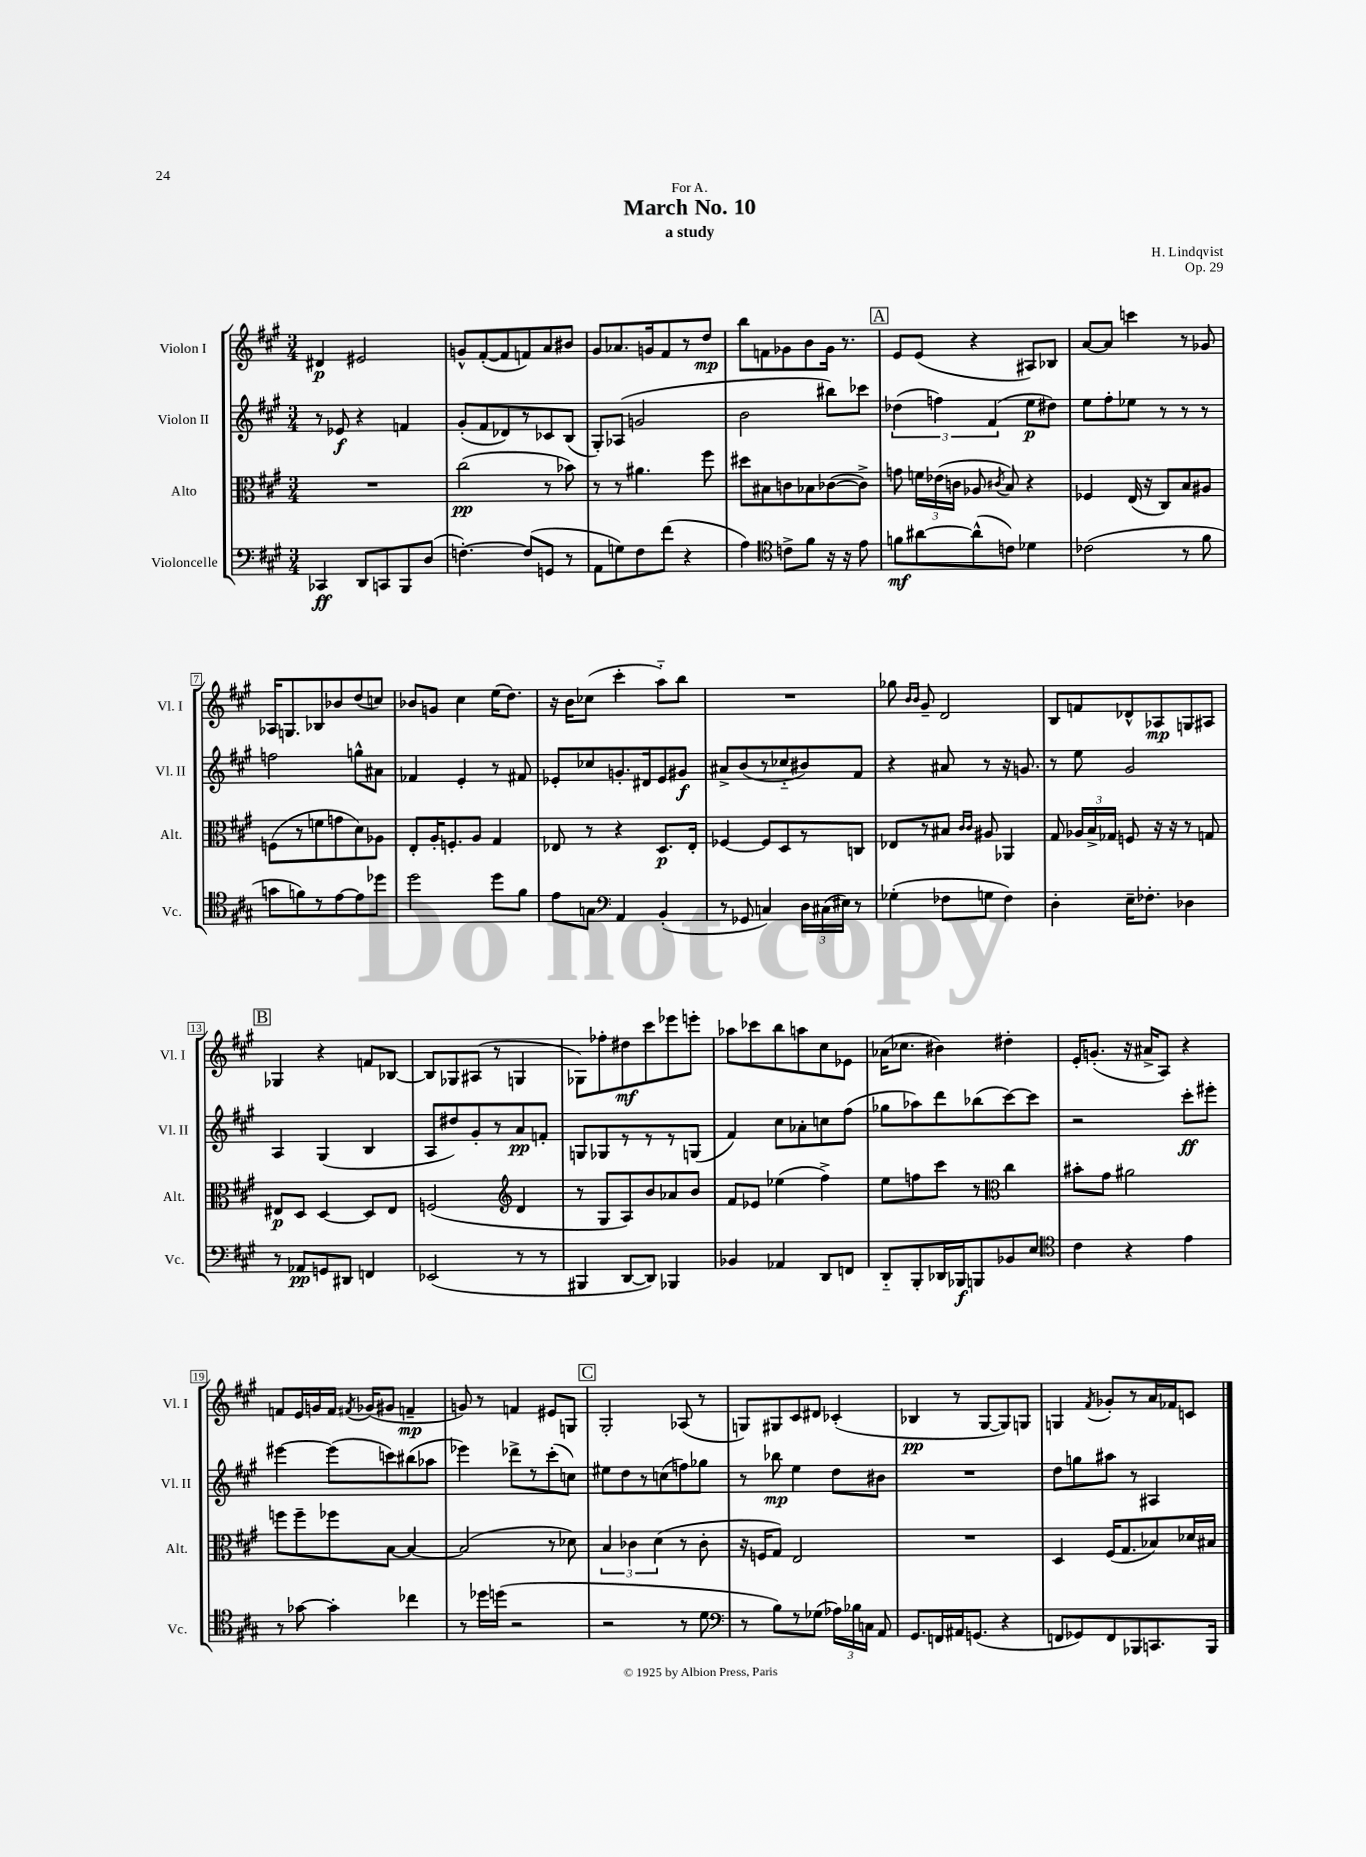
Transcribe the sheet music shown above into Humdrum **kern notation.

**kern	**kern	**kern	**kern
*staff4	*staff3	*staff2	*staff1
*clefF4	*clefC3	*clefG2	*clefG2
*k[f#c#g#]	*k[f#c#g#]	*k[f#c#g#]	*k[f#c#g#]
*M3/4	*M3/4	*M3/4	*M3/4
4CC-	2.r	8r	4d#
.	.	8e-	.
8DD	.	4r	2e#
8CC	.	.	.
8BBB	.	4f	.
(8D	.	.	.
=	=	=	=
[4.F')	(2cc#	(8g#'	8g^^
.	.	8f#	([8f#'
.	.	8d-)	8f#]
(8F]	.	8r	8f)
8GG	8r	8c-	8a
8r	8b-)	(8B	8b#
=	=	=	=
8AA	8r	8G#')	8g#
8G)	8r	(8A-	8.a-
8F#	4.a#	2g	.
.	.	.	16g
(8f#	.	.	8f#
4r	.	.	8r
.	8ff#	.	8dd
=	=	=	=
4A)	8dd#	2b	8bb
.	8B#	.	8f
*clefC4	*	*	*
8c^	8c	.	8g-
8f#	8B-	.	8b
16r	([8c-	8bb#)	16g-
16r	.	.	8.r
8e	8c-^])	8ccc-	.
=	=	=	=
8f	8g	(6dd-	8e
[8a#	24f	.	(8e
.	(24e-	6ff)	.
.	24c	.	.
(8a#^^]	8A-	.	4r
.	.	(6f#	.
.	8qc#	.	.
8c)	8B)	.	.
4d-	4r	8ee	8A#)
.	.	8dd#)	8B-
=	=	=	=
(2c-	4F-	8ee	[8a
.	.	8ff#'	8a]
.	(16E	8ee-	4ccc
.	16r	.	.
.	8C#)	8r	.
8r	8B	8r	8r
8f#	8A#	8r	8g-
=	=	=	=
8g	(8F	2ff	16A-
.	.	.	8.G
8f)	8r	.	.
8r	8f	.	8B-
[8e	8g	.	8b-
8e]	8d)	8gg^^	(8dd
8dd-	8A-	8a#	8cc)
=	=	=	=
2dd	8E'	4f-	8b-
.	16A'	.	8g
.	8.F'	.	.
.	.	4e'	4cc#
.	8A	.	.
8dd	4G#	8r	(16ee
.	.	.	8.dd)
8f#	.	8f#	.
=	=	=	=
8e	8E-	8e-'	16r
.	.	.	16b
8G	8r	8cc-	(8cc-
*clefF4	*	*	*
4AA	4r	8.g'	4ccc#'
.	.	16d#	.
(4BB'	8.D	8e-	8aa'~)
.	.	8g#	8bb
.	16E-'	.	.
=	=	=	=
8r	[4F-	8a#^	2.r
8GG-	.	(8b	.
4C)	8F-]	8r	.
.	8D	8cc-'~	.
24D	8r	8b#)	.
(24C#	.	.	.
24E#)	.	.	.
8r	8C	8f#	.
=	=	=	=
(4G-'	8E-	4r	8gg-
.	.	.	16qqb
.	.	.	16qqb
.	8r	.	8g#~
8F-	8B#	8a#	2d
.	16qqc#	.	.
.	16qqc#	.	.
8G	8A#	8r	.
4F-)	4AA-	16r	.
.	.	8.g	.
=	=	=	=
4D'	8G#	8r	8B
.	24A-	8ee	8f
.	24B^	.	.
.	24G-	.	.
16E~	8F	2g#	8d-^^
8.F-'	.	.	.
.	16r	.	8A-
.	16r	.	.
4D-	8r	.	8G
.	8G	.	8A#
=	=	=	=
8r	8E#	4A	4G-
8AA-	8D	.	.
8GG	[4D	(4G#	4r
8DD#	.	.	.
4FF	8D]	4B	8f
.	8E#	.	[8B-
=	=	=	=
(2EE-	(2F	8A	8B-]
.	.	8dd#)	8G-
.	.	8g#'	(8A#
.	.	8r	8r
*	*clefG2	*	*
8r	4d	8a	4G
8r	.	8f'	.
=	=	=	=
4BBB#	8r	8G	8G-)
.	8G#	8G-	8ff-'
[8DD	8A)	8r	8dd#
8DD])	8b	8r	8ccc#
4BBB-	8a-	8r	8eee-
.	8b	(8G	8eee'
=	=	=	=
4BB-	8f#	4f#)	8aa-
.	8e-	.	8ccc-
4AA-	(4ee-	8cc#	8bb
.	.	8a-'	8aa
8DD	4ff#^)	8cc	8cc#
8FF	.	(8ff#	8e-
=	=	=	=
8DD'~	8ee	8gg-	(16a-
.	.	.	8.cc-
8BBB'	8ff	8aa-)	.
16DD-	8ccc#	8ddd	4b#)
16BBB-	.	.	.
8BBB	8r	(8bb-	.
*	*clefC3	*	*
8BB-	4cc#	[8ccc#)	4dd#'
8E	.	8ccc#]	.
=	=	=	=
*clefC4	*	*	*
4c#	8b#'	2r	16e'
.	.	.	(8.g'
.	8g#	.	.
4r	2a#	.	16r
.	.	.	16a#^
.	.	.	8A)
4e	.	8ccc#'	4r
.	.	8eee#'	.
=	=	=	=
8r	8ff	[4eee#	8f
[8g-	8ff~	.	16e
.	.	.	16g
4g-']	8ff-	(8eee#]	16f
.	.	.	8qf#
.	.	.	(16g-
.	[8B	8ccc)	8g#
4cc-	4B_	(8bb#	4f~
.	.	8aa-	.
=	=	=	=
8r	(2B]	4eee-)	8g)
16dd-	.	.	8r
(16dd	.	.	.
2r	.	8ddd-^	4f
.	.	8r	.
.	8r	(8ccc#'	8e#
.	8d-)	8cc)	8G
=	=	=	=
2r	6B	8ee#	2G#'
.	.	8dd	.
.	6c-	.	.
.	.	8r	.
.	(6d	.	.
.	.	(8cc	.
8r	8r	8ff)	(8A-
8d	8c-'	8gg-	8r
=	=	=	=
*clefF4	*	*	*
8r	16r	8r	8G)
.	16F	.	.
8B)	8G#)	8bb-	8G#
8r	2E	4ee	8c#
(8G-	.	.	8d#
24A-)	.	8dd	(4c-'
24B-	.	.	.
24C	.	.	.
8AA	.	8b#	.
=	=	=	=
8.GG#	2.r	2.r	4B-
16FF	.	.	.
16AA#	.	.	8r
(8.GG	.	.	.
.	.	.	[8G#
4r	.	.	8G#])
.	.	.	8G
=	=	=	=
8FF	4D	8dd	4G
8GG-)	.	8gg	.
.	.	.	8qf#
8FF	(16F#	8aa#	8g-'
.	8.G#	.	.
8BBB-	.	8r	8r
8.CC	8B-)	4A#	16a
.	.	.	16f-
.	16d-	.	8c
16BBB-	16B#	.	.
==	==	==	==
*-	*-	*-	*-
